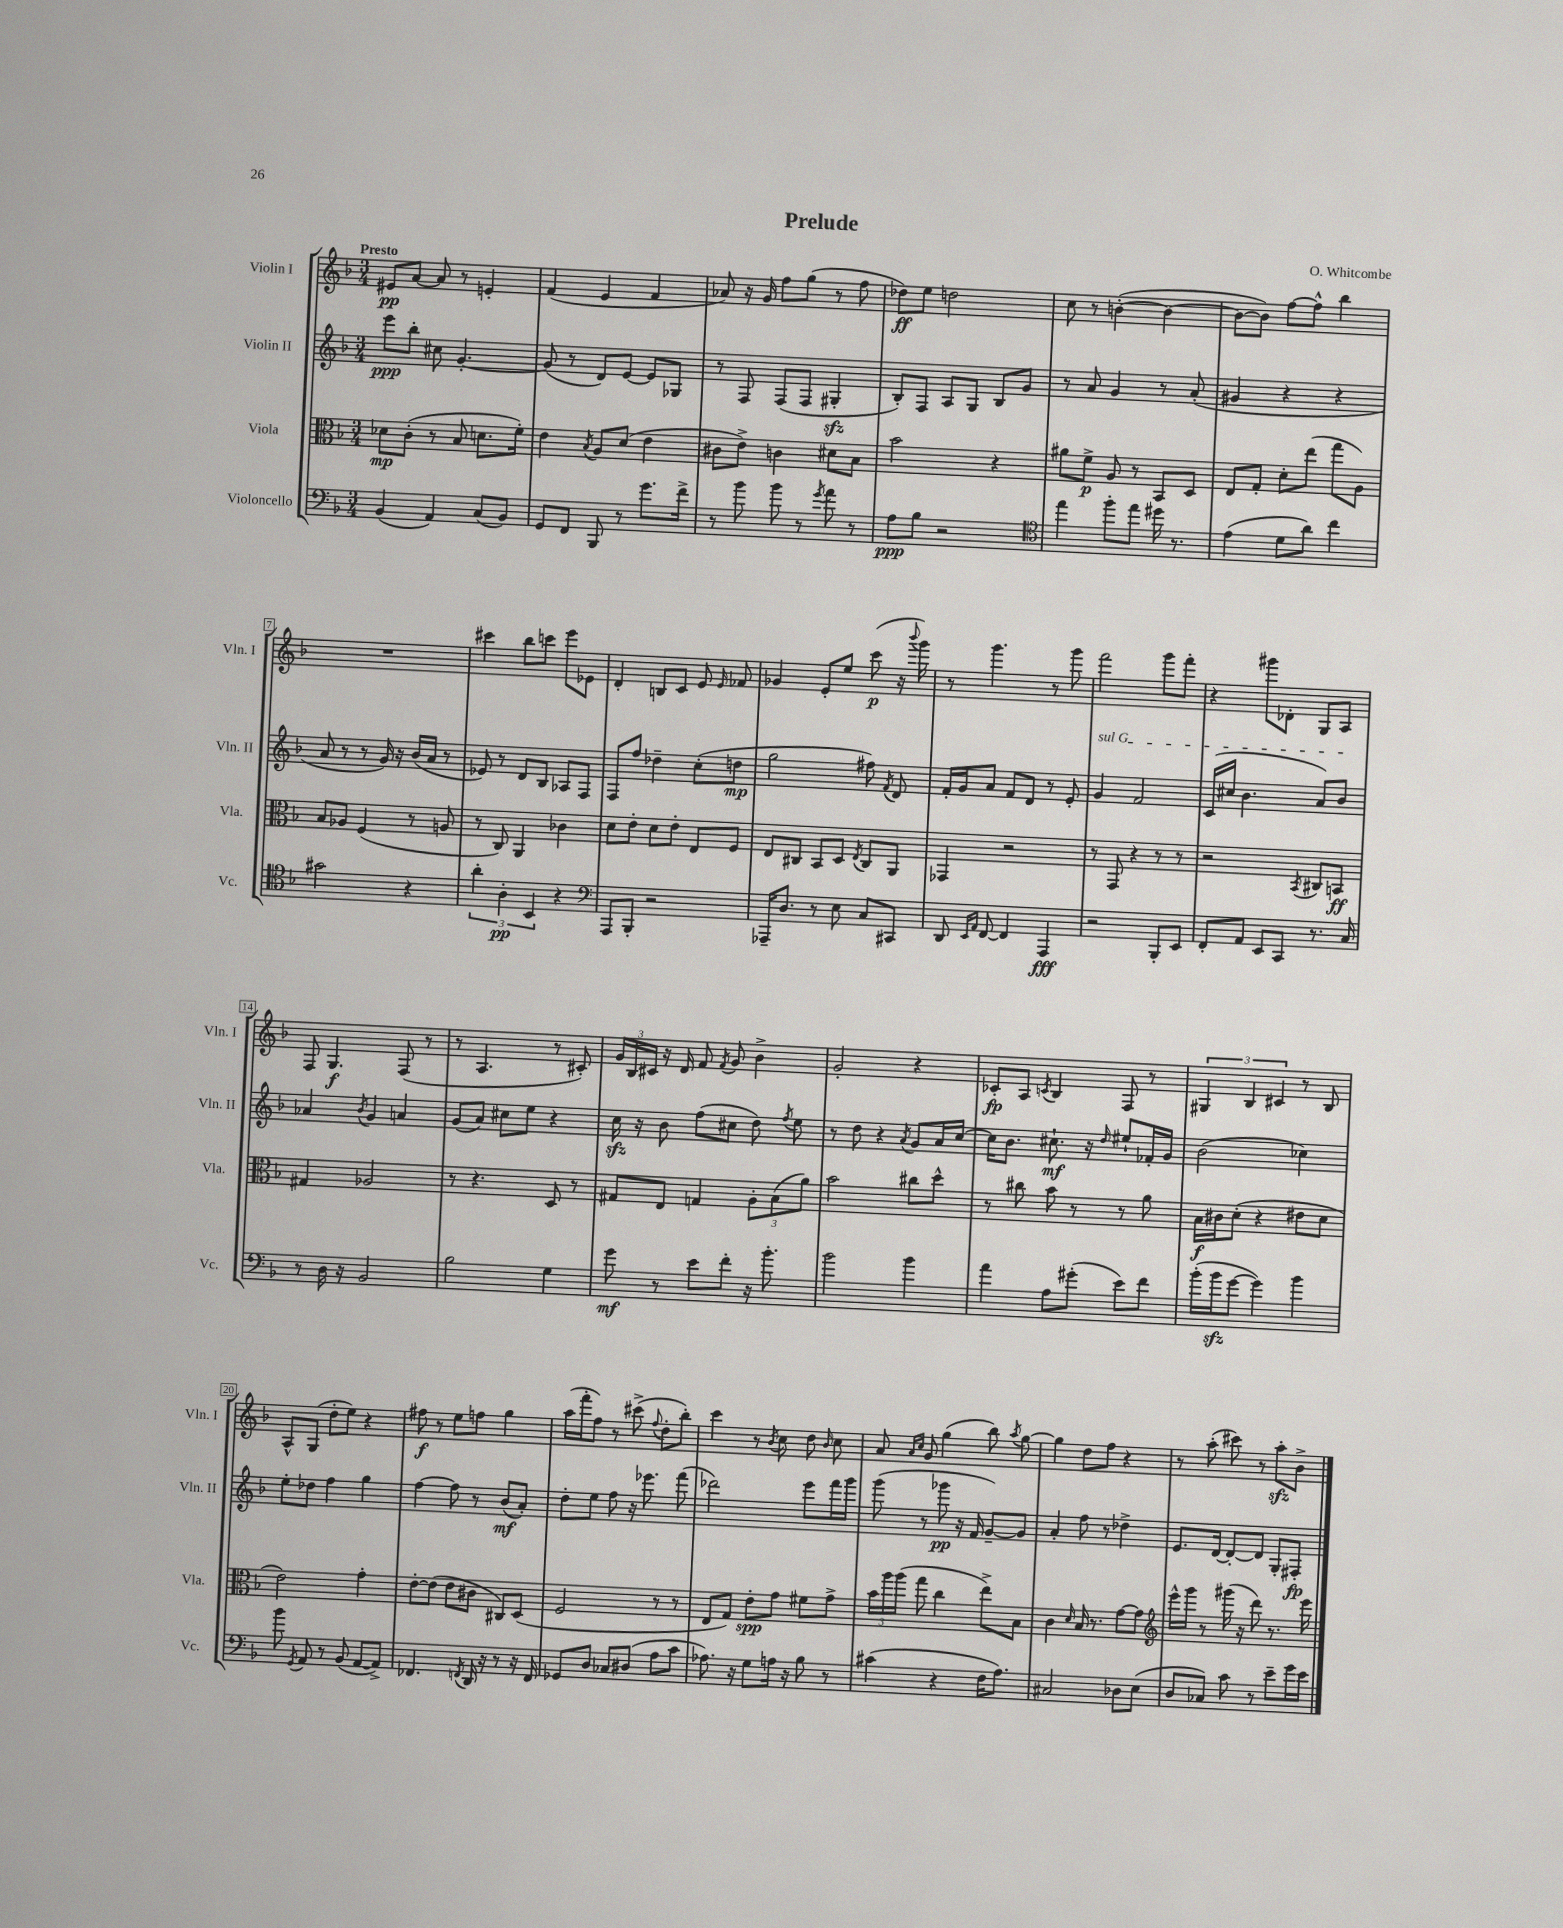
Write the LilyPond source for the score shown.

\header { title = "Prelude" composer = "O. Whitcombe" }
<<
\new StaffGroup <<
\new Staff = "s0" \with { instrumentName = "Violin I" shortInstrumentName = "Vln. I" } {
    \clef treble \key f \major \numericTimeSignature \time 3/4 \tempo "Presto"
    \autoBeamOff eis'8[\pp a'8]~ a'8 r8 e'4-. |
    f'4( e'4 f'4 |
    aes'8) r16 g'16 f''8[ g''8]( r8 f''8 |
    des''8[\ff) e''8] d''2 |
    c''8 r8 b'4~-.( b'4~ |
    b'8[~ b'8]) f''8[~ f''8]-^ bes''4 |
    R2. |
    cis'''4 bes''8[ c'''8] e'''8[ ees'8] |
    d'4-. b8[ c'8] e'8 \grace { e'16 } fes'8 |
    ges'4 e'8[-. e''8] c'''8\p( r16 \appoggiatura { bes'''8 } g'''16) |
    r8 g'''4. r8 g'''8 |
    f'''2 g'''8[ f'''8]-. |
    r4 gis'''8[ des'8]-. g8[ a8] |
    f8 g4.\f f8( r8 |
    r8 a4. r8 cis'8-.) |
    \tuplet 3/2 { g'16[ bes16 cis'16] } r16 d'16 f'8 \acciaccatura { f'8 } g'8 bes'4-> |
    g'2-. r4 |
    ces'8[-.\fp a8] \acciaccatura { c'8 } bes4 f8 r8 |
    \tuplet 3/2 { gis4 bes4 cis'4 } r8 bes8 |
    a8[-^ g8]( d''8[-. e''8]) r4 |
    fis''8\f r8 e''8[ f''8] g''4 |
    a''16[( f'''16-. f''8]) r8 cis'''8->( \appoggiatura { f''8 } d''8[-. bes''8]-.) |
    c'''4 r8 \acciaccatura { bes'8 } c''8 d''8 \grace { bes'16 } c''8 |
    a'8 \grace { a'16[ c''16] } g'8 g''4( bes''8) \acciaccatura { a''8 } g''8~ |
    g''4 d''8[ f''8] r4 |
    r8 a''8-.( cis'''8) r8 a''8[-.\sfz bes'8]-> \bar "|." |
}
\new Staff = "s1" \with { instrumentName = "Violin II" shortInstrumentName = "Vln. II" } {
    \clef treble \key f \major \numericTimeSignature \time 3/4
    \autoBeamOff e'''8[\ppp bes''8]-. cis''8 g'4.~-. |
    g'8( r8 d'8[) e'8]~ e'8[ ges8] |
    r8 f8 f8[( f8] gis4-.\sfz |
    bes8[-.) f8] a8[ g8] bes8[ g'8] |
    r8 a'8 g'4 r8 a'8-.( |
    gis'4 r4 r4 |
    a'8 r8 r8 g'16) r16 bes'16[( a'16] r8 |
    ees'8) r8 d'8[ bes8] aes8[ f8] |
    f8[ f''8] des''4-- c''8[-.( d''8]\mp |
    g''2 fis''8) \acciaccatura { f'8 } d'8 |
    f'16[-. g'16 a'8] f'8[ d'8] r8 e'8-. |
    \once \override TextSpanner.bound-details.left.text = \markup { \italic "sul G" } g'4\startTextSpan f'2 |
    c'16[( cis''16] bes'4. a'8[) bes'8]\stopTextSpan |
    aes'4 \acciaccatura { bes'8 } g'4 a'4 |
    g'8[( a'8]) cis''8[ e''8] r4 |
    c''16\sfz r16 bes'8 f''8[( cis''8] d''8) \acciaccatura { f''8 } e''8 |
    r8 d''8 r4 \acciaccatura { a'8 } g'8[ a'16 c''16]~ |
    c''16[ bes'8.] cis''8.-!\mf r16 \grace { d''16 } eis''8[-! fes'16-. g'16] |
    bes'2( ces''4) |
    e''8[-. des''8] f''4 g''4 |
    f''4~ f''8 r8 bes'8[\mf( a'8]-.) |
    d''8[-. e''8] f''8 r16 ees'''8. f'''8( |
    des'''2) e'''8[ f'''16 g'''16] |
    g'''8( r8 ges'''8\pp r16 f'16 g'8[~--) g'8] |
    a'4-. f''8 r8 des''4-> |
    e'8.[ d'16]~ d'8[~-. d'8] g8[-. fis8]-.\fp \bar "|." |
}
\new Staff = "s2" \with { instrumentName = "Viola" shortInstrumentName = "Vla." } {
    \clef alto \key f \major \numericTimeSignature \time 3/4
    \autoBeamOff des'8[\mp c'8]-.( r8 bes8 d'8.[ f'16]-.) |
    e'4 \acciaccatura { bes8 } a8[ d'8]( e'4 |
    cis'8[ e'8]->) c'4 dis'8[ bes8] |
    bes'2 r4 |
    ais'8[ f'8]->\p a8 r8 bes,8[ d8] |
    e8[ g8]-. d'8[-. e''8]( g''8[ a8]) |
    bes8[ aes8] f4( r8 a8 |
    r8 c8) a,4 ces'4 |
    d'8[ e'8]-. d'8[ e'8]-. e8[ f8] |
    e8[ cis8] bes,8[ d8] \acciaccatura { e8 } cis8[ a,8] |
    ges,4 r2 |
    r8 g,8 r4 r8 r8 |
    r2 \acciaccatura { bes,8 } cis8[ b,8]\ff |
    gis4 aes2 |
    r8 r4. d8 r8 |
    gis8[ e8] g4 \tuplet 3/2 { a8[-. bes8( a'8]) } |
    bes'2 cis''8[ d''8]-^ |
    r8 cis''8 bes'8 r8 r8 a'8 |
    bes16[\f cis'16 d'8]-.( r4 eis'8[ d'8] |
    e'2) g'4-. |
    e'8[~-. e'8]( e'8[ cis'8] cis8[) d8]( |
    f2 r8 r8 |
    e8[ g8]) e'8[-.\spp g'8] fis'8[ g'8]-> |
    \tuplet 3/2 { bes'16[ a''16 a''16]( } g''8 c''4 e''8[->) bes8] |
    c'4 \grace { d'16 } bes16 r8. g'8[~ g'8] |
    \clef treble e'''16[-^ g'''16] r8 gis'''16( r16 d'''8) r8. e'''16 \bar "|." |
}
\new Staff = "s3" \with { instrumentName = "Violoncello" shortInstrumentName = "Vc." } {
    \clef bass \key f \major \numericTimeSignature \time 3/4
    \autoBeamOff bes,4( a,4) c8[( bes,8]) |
    g,8[ f,8] bes,,8 r8 g'8.[ f'16]-> |
    r8 bes'8 bes'8 r8 \acciaccatura { g'8 } a'8 r8 |
    a8[\ppp bes8] r2 |
    \clef tenor e''4 f''8[-. e''8] dis''16 r8. |
    e'4( d'8[ a'8]) c''4 |
    gis'2 r4 |
    \tuplet 3/2 { a'4-. a4-.\pp bes,4 } r4 |
    \clef bass a,,8[ bes,,8]-. r2 |
    aes,,16[-- d8.] r8 e8 c8[ cis,8] |
    d,8 \grace { e,16[ a,16] } f,8~ f,4 a,,4\fff |
    r2 bes,,8[-. e,8] |
    f,8[-. a,8] e,8[ c,8] r8. c16 |
    r8 d16 r16 bes,2 |
    bes2 g4 |
    g'8\mf r8 e'8[ f'8]-. r16 bes'8.-. |
    bes'2 bes'4 |
    a'4 a8[ gis'8]-.( e'8[) f'8] |
    bes'16[-.( bes'16\sfz g'8]~ g'4) bes'4 |
    bes'8 \acciaccatura { g,8 } a,8 r8 bes,8( a,8[~ a,8]->) |
    fes,4. \acciaccatura { f,8 } d,16 r16 r8 r16 f,16 |
    ges,8[ d8] ces8[ dis8]( a8[ c'8] |
    aes8.) r16 g8[ a16] r16 bes8 r8 |
    cis'4( r4 f16[ a8.]) |
    cis2 des8[ e8]( |
    d8[ ces8]) c'8 r8 e'8[-- g'16 e'16] \bar "|." |
}
>>
>>
\layout { \context { \Score \override BarNumber.stencil = #(make-stencil-boxer 0.1 0.3 ly:text-interface::print) } }
